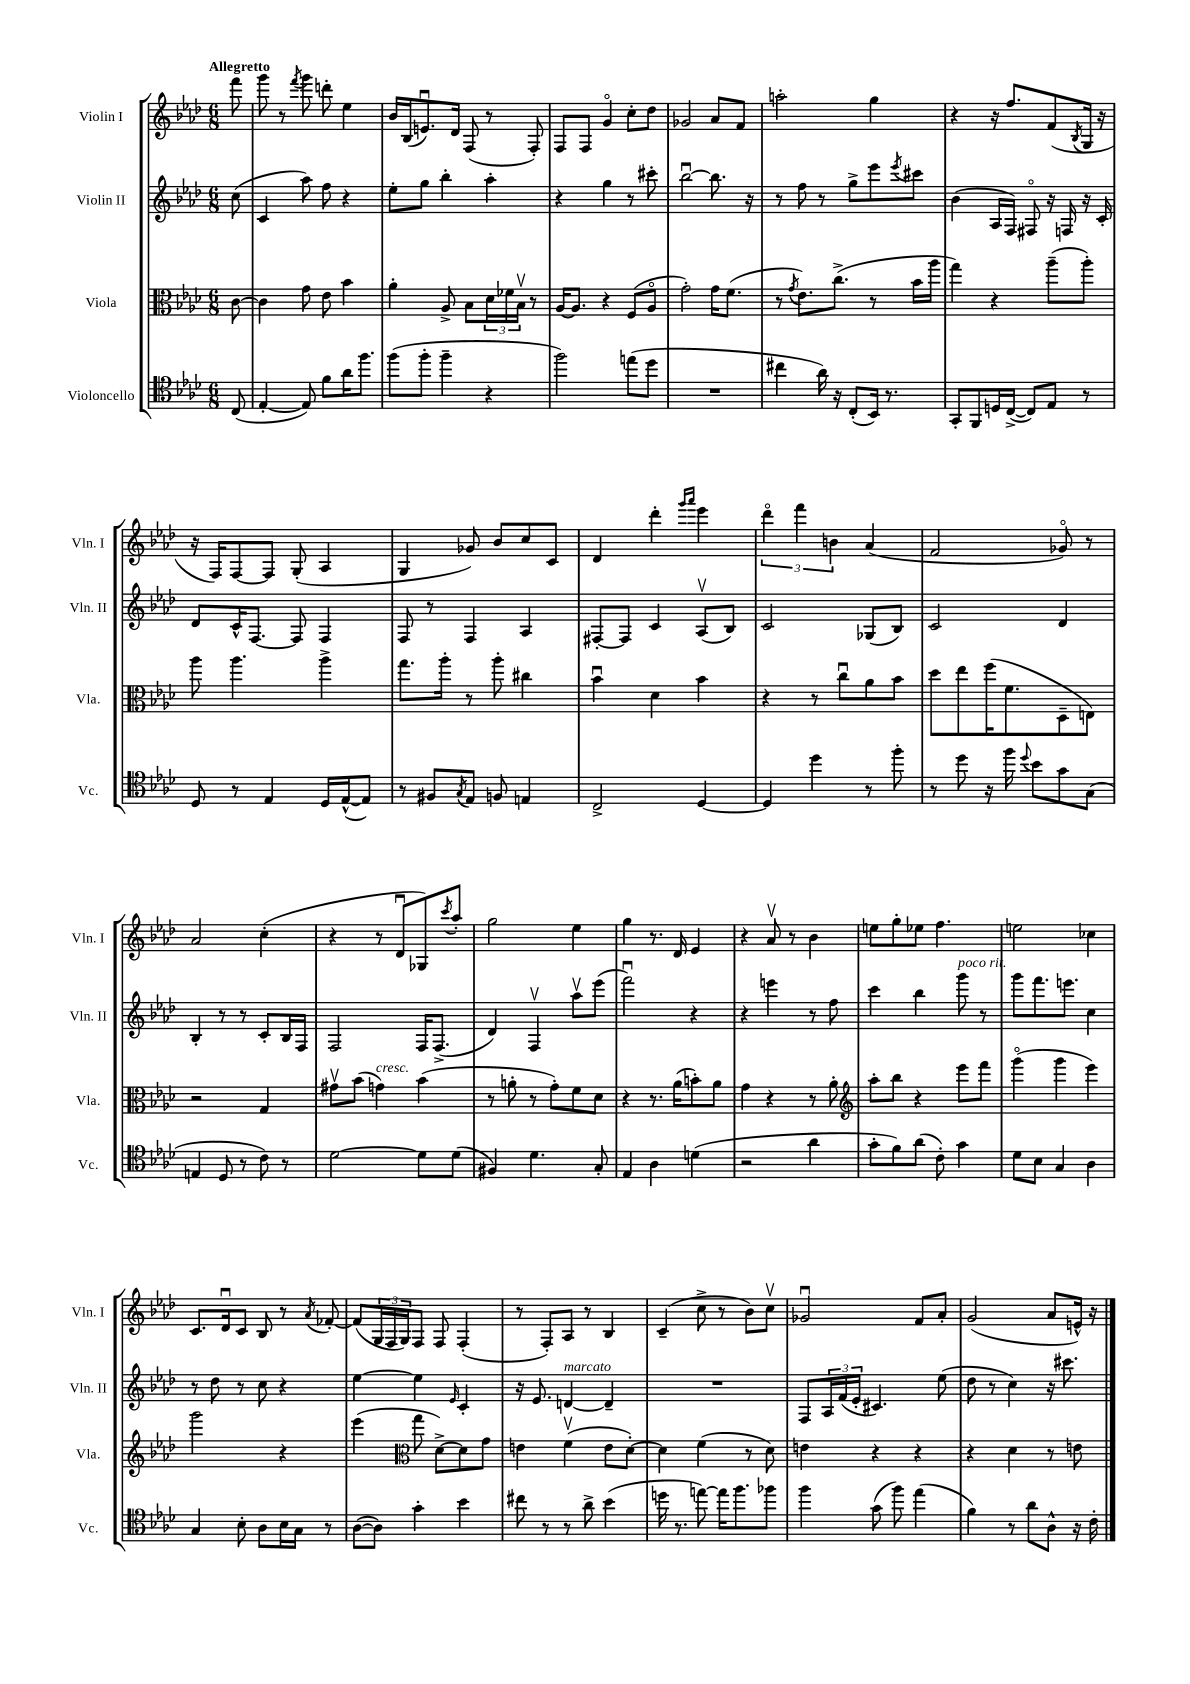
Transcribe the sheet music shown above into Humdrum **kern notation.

**kern	**kern	**kern	**kern
*staff4	*staff3	*staff2	*staff1
*clefC4	*clefC3	*clefG2	*clefG2
*k[b-e-a-d-]	*k[b-e-a-d-]	*k[b-e-a-d-]	*k[b-e-a-d-]
*M6/8	*M6/8	*M6/8	*M6/8
(8C	[8c	(8cc	8fff
=	=	=	=
[4E-'	4c]	4c	8ggg
.	.	.	8r
.	.	.	8qfff
8E-])	8g	8aa-)	8ggg
8f	8e-	8ff	8ddd'
16a-	4b-	4r	4ee-
8.ff	.	.	.
=	=	=	=
(8ff	4a-'	8ee-'	16b-
.	.	.	(16B-
8ff'	.	8gg	8.eu)
4ff~	8A-^	4bb-'	.
.	.	.	16d-
.	8B-	.	(8F
4r	24d-	4aa-'	8r
.	24f-	.	.
.	24B-v	.	.
.	8r	.	8F')
=	=	=	=
2ff)	[16A-	4r	8F
.	8.A-]	.	.
.	.	.	8F
.	4r	4gg	4go
(8ee	(8F	8r	8cc'
8dd-	8A-o	8ccc#'	8dd-
=	=	=	=
2.r	2g')	[2bb-u	2g-
.	16g	8.bb-]	8a-
.	(8.f	.	.
.	.	.	8f
.	.	16r	.
=	=	=	=
4cc#	8r	8r	2aa'
.	8qg	.	.
.	8.e-)	8ff	.
16a-)	.	8r	.
16r	(8.cc^	.	.
(8C'	.	8gg^	.
16BB-)	8r	8eee-	4gg
8.r	.	.	.
.	.	8qeee-	.
.	16b-	8ccc#	.
.	16aa-	.	.
=	=	=	=
8GG'	4gg)	(4b-	4r
8FF	.	.	.
16D	4r	16A-	16r
([16C^	.	16F)	8.ff
8C])	.	8F#o	.
8E-	(8aa-~	16r	(8f
.	.	16F	.
.	.	.	8qB-
8r	8aa-')	16r	16G
.	.	16c'	16r
=	=	=	=
8D-	8aa-	8d-	16r
.	.	.	16F)
8r	4.aa-	16c^^	[8F
.	.	[8.F	.
4E-	.	.	8F]
.	.	8F]	(8G'
16D-	4aa-^	4F	4A-
([16E-^^	.	.	.
8E-])	.	.	.
=	=	=	=
8r	8.gg	8F	4G
8F#	.	8r	.
.	16aa-'	.	.
8qG	.	.	.
8E-	8r	4F	8g-)
8F	8aa-'	.	8b-
4E	4cc#	4A-	8cc
.	.	.	8c
=	=	=	=
2C^	4b-u	[8F#'	4d-
.	.	8F#]	.
.	4d-	4c	4ddd-'
.	.	.	16qqggg
.	.	.	16qqaaa-
[4D-	4b-	(8A-v	4eee-
.	.	8B-)	.
=	=	=	=
4D-]	4r	2c	6ddd-o
.	.	.	6fff
4dd-	8r	.	.
.	.	.	6b
.	8ccu	.	.
8r	8a-	(8G-	(4a-
8ff'	8b-	8B-)	.
=	=	=	=
8r	8dd-	2c	2f
8dd-	8ee-	.	.
16r	(16ff	.	.
16ff	8.f	.	.
8qqdd-	.	.	.
8b-	.	.	.
8g	8D-~	4d-	8g-o)
(8G	8E)	.	8r
=	=	=	=
4E	2r	4B-'	2a-
8D-	.	8r	.
8r	.	8r	.
8c)	4G	8c'	(4cc'
8r	.	16B-	.
.	.	16F	.
=	=	=	=
[2d-	8g#v	2F	4r
.	(8b-	.	.
.	4g)	.	8r
.	.	.	8d-u
8d-]	(4b-	16F	8G-)
.	.	(8.F^	.
.	.	.	8qccc
(8d-	.	.	8aa-'
=	=	=	=
4F#)	8r	4d-)	2gg
.	8a'	.	.
4.d-	8r	4Fv	.
.	8g')	.	.
.	8f	8aa-v	4ee-
8G'	8d-	(8eee-	.
=	=	=	=
4E-	4r	2fffu)	4gg
4A-	8.r	.	8.r
.	(16a-	.	16d-
(4d	8b')	4r	4e-
.	8a-	.	.
=	=	=	=
2r	4g	4r	4r
.	4r	4eee	8a-v
.	.	.	8r
4a-	8r	8r	4b-
.	8a-'	8ff	.
=	=	=	=
*	*clefG2	*	*
8g'	8aa-'	4ccc	8ee
8f)	8bb-	.	8gg'
(8a-	4r	4bb-	8ee-
8c')	.	.	4.ff
4g	8eee-	8ggg	.
.	8fff	8r	.
=	=	=	=
8d-	(4gggo	8ggg	2ee
8B-	.	8.fff	.
4G	4ggg	.	.
.	.	8.eee	.
4A-	4eee-)	4cc	4cc-
=	=	=	=
4G	2ggg	8r	8.c
.	.	8dd-	.
.	.	.	16d-u
8B-'	.	8r	8c
8A-	.	8cc	8B-
16B-	4r	4r	8r
16G	.	.	.
.	.	.	8qa-
8r	.	.	[8f-'
=	=	=	=
([8A-	(4eee-	[4ee-	(8f-]
8A-])	.	.	24G
.	.	.	24F
.	.	.	24G)
*	*clefC3	*	*
4g'	8gg	4ee-]	8F
.	[8d-^)	.	8F
.	.	16qqe-	.
4b-	8d-]	4c'	(4F'
.	8g	.	.
=	=	=	=
8cc#	4e	16r	8r
.	.	8.e-	.
8r	.	.	8F')
8r	(4fv	[4d	8A-
8a-^	.	.	8r
(4b-	8e	4d~]	4B-
.	[8d-')	.	.
=	=	=	=
16dd	4d-]	2.r	(4c~
8.r	.	.	.
[8ee)	(4f	.	8cc^
16ee]	.	.	8r
8.ff	.	.	.
.	8r	.	8b-)
8ff-	8d-)	.	8ccv
=	=	=	=
4ff	4e	8F	2g-u
.	.	24A-	.
.	.	(24f	.
.	.	24e-'	.
(8g	4r	4.c#)	.
8ff)	.	.	.
(4ee-	4r	.	8f
.	.	(8ee-	8a-'
=	=	=	=
4f)	4r	8dd-	(2g
.	.	8r	.
8r	4d-	4cc)	.
8a-	.	.	.
8A-^^	8r	16r	8a-
.	.	8.ccc#	.
16r	8e	.	16e^^)
16c'	.	.	16r
==	==	==	==
*-	*-	*-	*-
